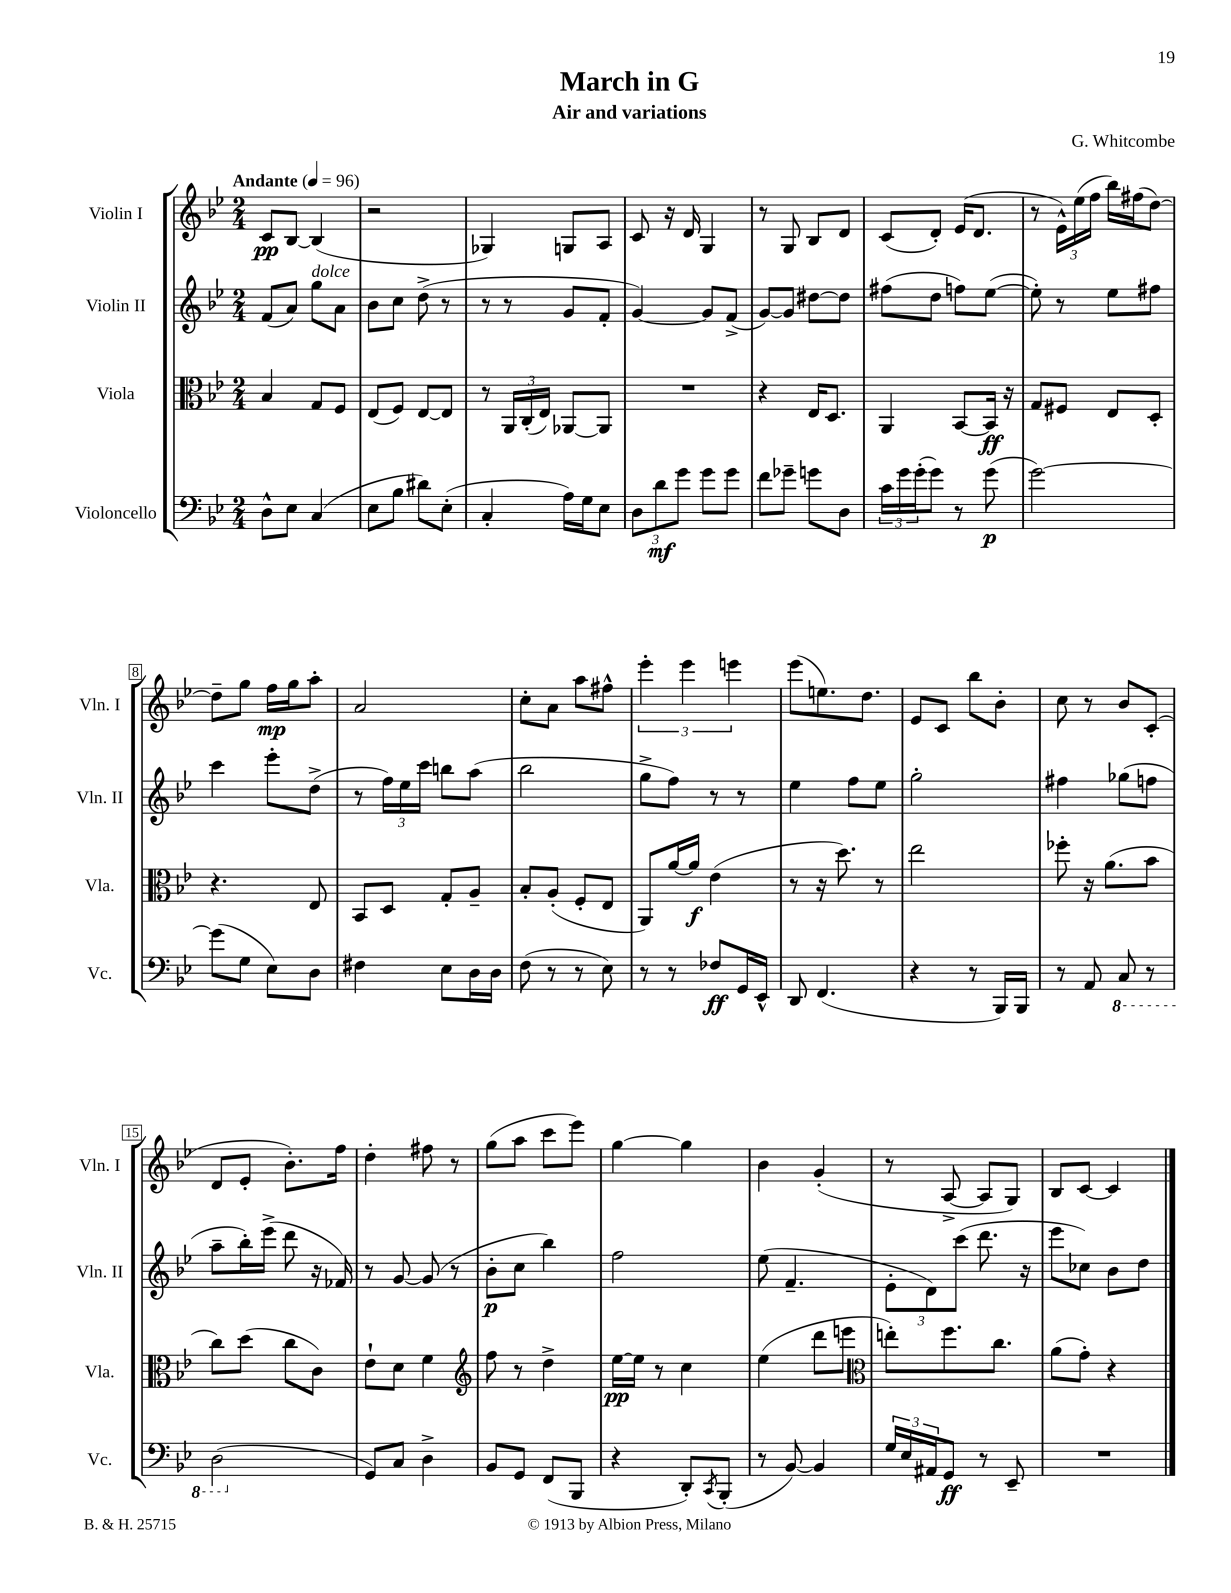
\header { title = "March in G" composer = "G. Whitcombe" subtitle = "Air and variations" }
<<
\new StaffGroup <<
\new Staff = "s0" \with { instrumentName = "Violin I" shortInstrumentName = "Vln. I" } {
    \clef treble \key bes \major \numericTimeSignature \time 2/4 \tempo "Andante" 4 = 96
    c'8\pp bes8~ bes4( |
    r2 |
    ges4) g8 a8 |
    c'8 r16 d'16 g4 |
    r8 g8 bes8 d'8 |
    c'8( d'8-.) ees'16( d'8. |
    r8 \tuplet 3/2 { ees'16-^) ees''16( f''16 } bes''16) fis''16( d''8~) |
    d''8-- g''8 f''16\mp g''16 a''8-. |
    a'2 |
    c''8-. a'8 a''8 fis''8-^ |
    \tuplet 3/2 { ees'''4-. ees'''4 e'''4 } |
    ees'''8( e''8.) d''8. |
    ees'8 c'8 bes''8 bes'8-. |
    c''8 r8 bes'8 c'8-.( |
    d'8 ees'8-. bes'8.-.) f''16 |
    d''4-. fis''8 r8 |
    g''8( a''8 c'''8 ees'''8) |
    g''4~ g''4 |
    bes'4 g'4-.( |
    r8 a8~-> a8 g8) |
    bes8 c'8~ c'4 \bar "|." |
}
\new Staff = "s1" \with { instrumentName = "Violin II" shortInstrumentName = "Vln. II" } {
    \clef treble \key bes \major \numericTimeSignature \time 2/4
    f'8( a'8) g''8^\markup { \italic "dolce" } a'8 |
    bes'8 c''8 d''8->( r8 |
    r8 r8 g'8 f'8-. |
    g'4~) g'8 f'8->( |
    g'8~) g'8 dis''8~ dis''8 |
    fis''8( d''8 f''8) ees''8~( |
    ees''8-.) r8 ees''8 fis''8 |
    c'''4 ees'''8-. d''8->( |
    r8 \tuplet 3/2 { f''16) ees''16 c'''16 } b''8 a''8( |
    bes''2 |
    g''8-> f''8) r8 r8 |
    ees''4 f''8 ees''8 |
    g''2-. |
    fis''4 ges''8( f''8 |
    a''8-- bes''16-.) ees'''16->( d'''8 r16 fes'16) |
    r8 g'8~ g'8( r8 |
    bes'8-.\p c''8 bes''4) |
    f''2 |
    ees''8( f'4.-- |
    \tuplet 3/2 { ees'8-. d'8) c'''8( } d'''8. r16 |
    ees'''8 ces''8) bes'8 d''8 \bar "|." |
}
\new Staff = "s2" \with { instrumentName = "Viola" shortInstrumentName = "Vla." } {
    \clef alto \key bes \major \numericTimeSignature \time 2/4
    bes4 g8 f8 |
    ees8( f8) ees8~ ees8 |
    r8 \tuplet 3/2 { a,16 c16-.( ees16) } aes,8~ aes,8 |
    R2 |
    r4 ees16 d8. |
    a,4 bes,8~ bes,16\ff r16 |
    g8 fis8 ees8 d8-. |
    r4. ees8 |
    bes,8 d8 g8-. a8-- |
    bes8-. a8-.( f8-. ees8 |
    a,8) a'16~ a'16\f ees'4( |
    r8 r16 d''8.) r8 |
    ees''2 |
    fes''8-. r16 a'8.( bes'8 |
    c''8) d''8( c''8 c'8) |
    ees'8-! d'8 f'4 |
    \clef treble f''8 r8 d''4-> |
    ees''16~\pp ees''16 r8 c''4 |
    ees''4( d'''8 e'''8 |
    \clef alto e''8-.) f''8. c''8. |
    a'8( g'8-.) r4 \bar "|." |
}
\new Staff = "s3" \with { instrumentName = "Violoncello" shortInstrumentName = "Vc." } {
    \clef bass \key bes \major \numericTimeSignature \time 2/4
    d8-^ ees8 c4( |
    ees8 bes8 dis'8) ees8-.( |
    c4-. a16) g16 ees8 |
    \tuplet 3/2 { d8 d'8\mf g'8 } g'8 g'8 |
    f'8 ges'8-- g'8 d8 |
    \tuplet 3/2 { c'16 g'16 g'16-.( } g'8) r8 g'8\p( |
    g'2~) |
    g'8( g8 ees8) d8 |
    fis4 ees8 d16 d16 |
    f8( r8 r8 ees8) |
    r8 r8 fes8\ff g,16 ees,16-^ |
    d,8 f,4.( |
    r4 r8 bes,,16) bes,,16 |
    r8 a,8 \ottava #-1 c,8 r8 |
    d,2( \ottava #0 |
    g,8) c8 d4-> |
    bes,8 g,8 f,8( bes,,8 |
    r4 d,8-.) \acciaccatura { c,8 } bes,,8-.( |
    r8 bes,8~) bes,4 |
    \tuplet 3/2 { g16 ees16 ais,16 } g,8\ff r8 ees,8-- |
    R2 \bar "|." |
}
>>
>>
\layout { \context { \Score \override BarNumber.stencil = #(make-stencil-boxer 0.1 0.3 ly:text-interface::print) } }
